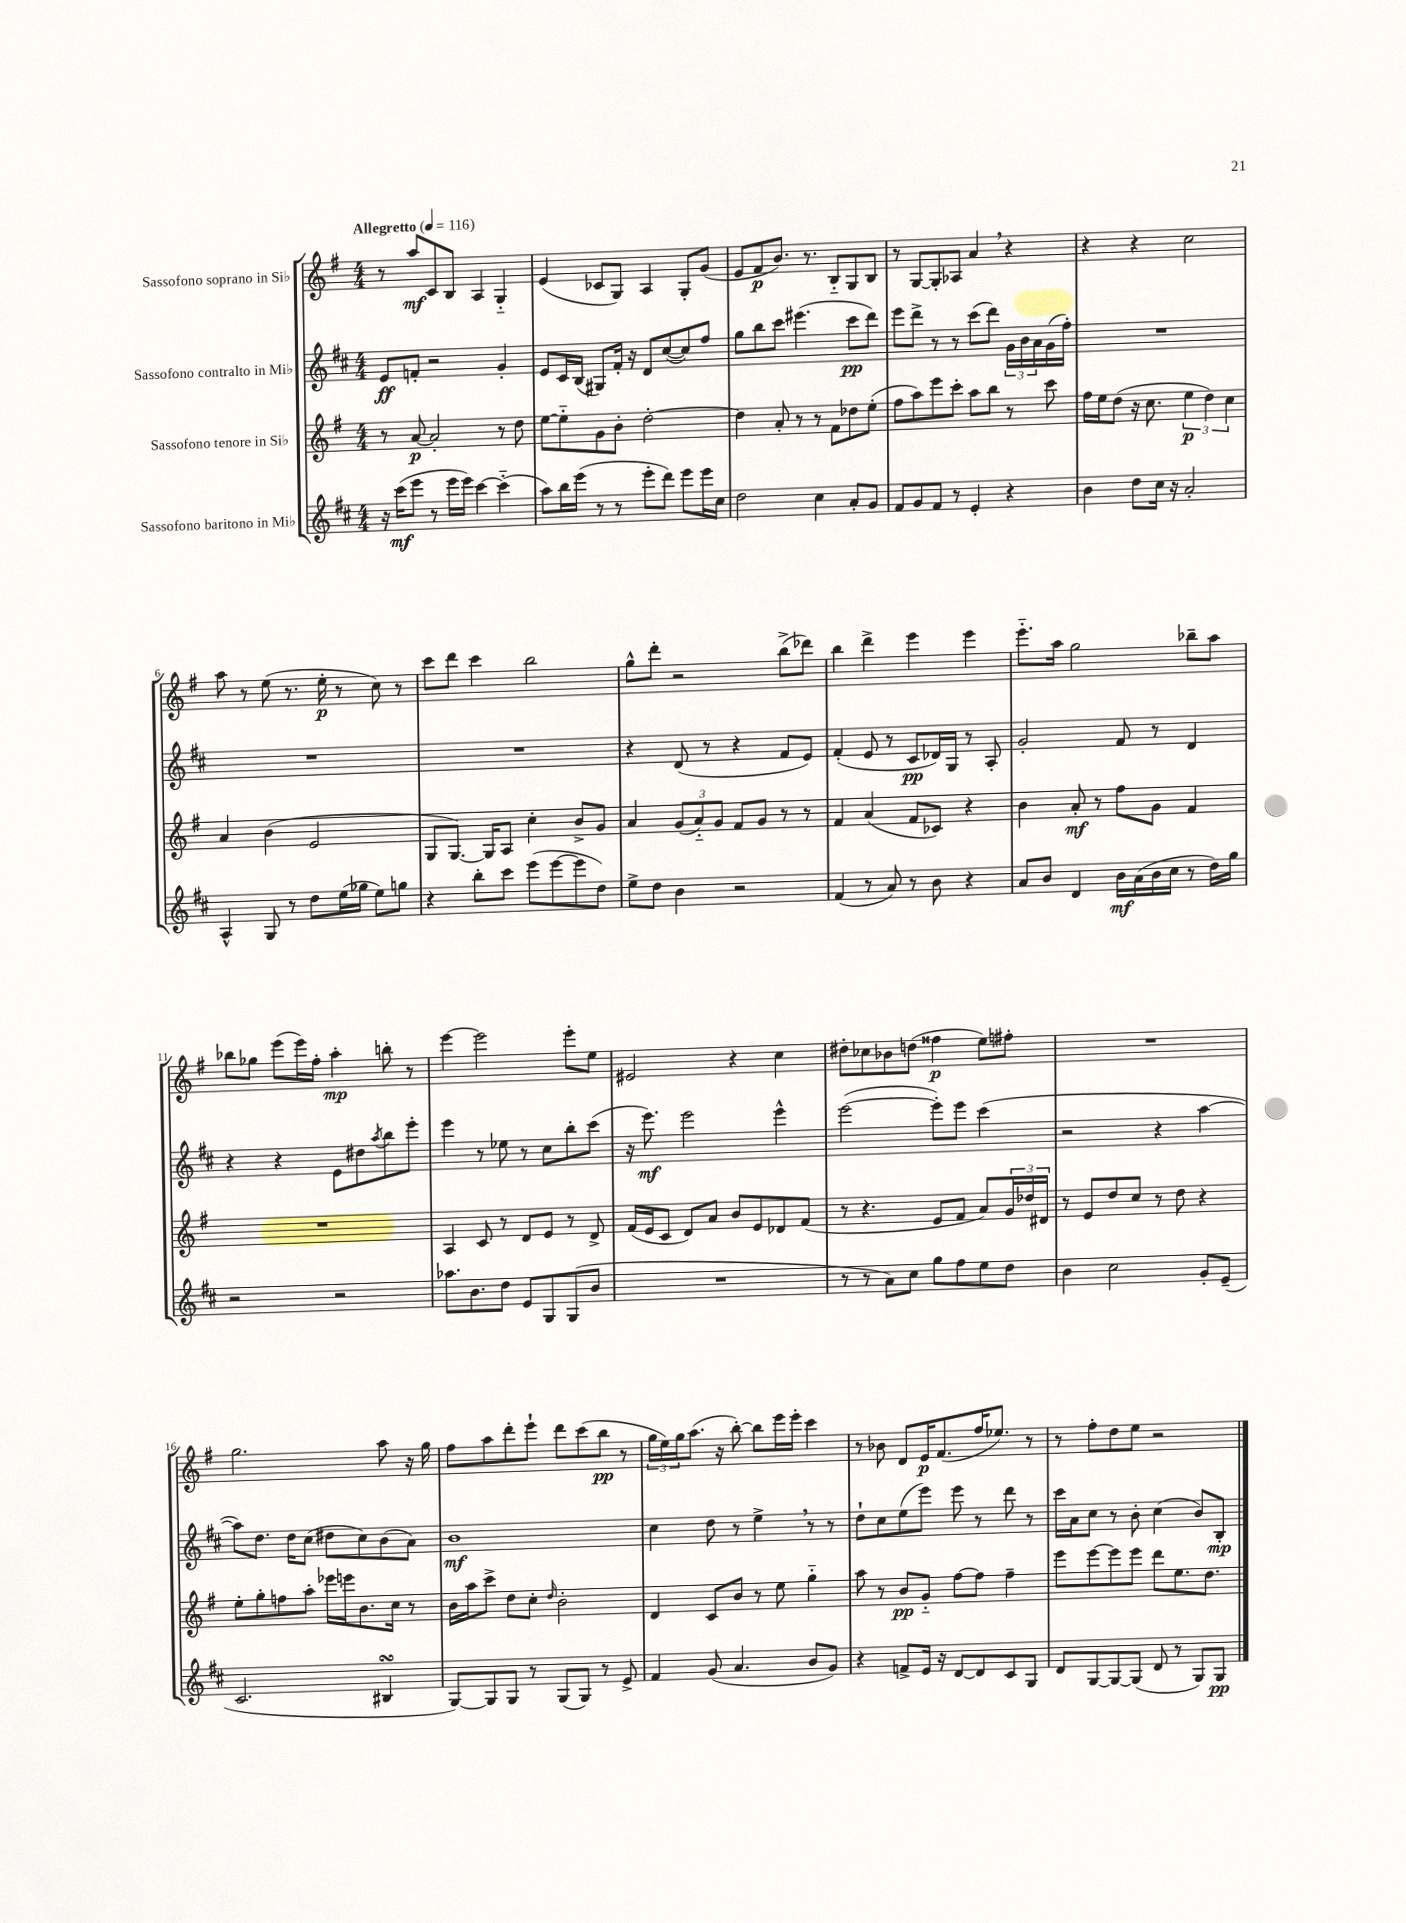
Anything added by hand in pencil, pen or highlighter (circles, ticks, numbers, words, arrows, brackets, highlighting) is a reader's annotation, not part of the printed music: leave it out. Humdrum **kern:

**kern	**kern	**kern	**kern
*staff4	*staff3	*staff2	*staff1
*clefG2	*clefG2	*clefG2	*clefG2
*k[f#c#]	*k[f#]	*k[f#c#]	*k[f#]
*M4/4	*M4/4	*M4/4	*M4/4
*MM116	*MM116	*MM116	*MM116
16r	8r	8e/L	8r
(16ccc#\LK	.	.	.
8eee\J	[8a/	8f'/J	8aa/L
8r	2a'/]	2r	8c/
16eee\LL	.	.	8B/J
16eee\JJ)	.	.	.
[4ccc#\	.	.	4A/
(4ccc#'~\]	8r	4g'/	4G'~/
.	8dd\	.	.
=	=	=	=
8aa\L)	[8ee\L	8e/L	(4e/
16bb\L	8ee'~\]	16c#/L	.
(16eee\JJ	.	(16B/JJ	.
8r	8g\	8G#/L)	8c-/L
8r	8b'\J	16f#'/Jk	8G/J)
.	.	16r	.
8eee'\L	[2dd'\	8d/L	4A/
8ddd\J)	.	([8cc#/	.
8eee\L	.	8cc#/])	8G'/L
16eee\L	.	8ff#/J	(8g/J
16cc#\JJ	.	.	.
=	=	=	=
2dd\	4dd\]	8gg\L	8e/L
.	.	8bb\	8f#/
.	8a'/	8ccc#\J	8.b/J)
.	8r	(4.eee#\	.
.	.	.	8.r
4cc#\	8r	.	.
.	8f#\L	.	8B'~/L
8a'/L	8dd-\	8ccc#\L	8G/
8g/J	(8ee'\J	8ddd\J)	8B/J
=	=	=	=
8f#/L	8ff#\L	8eee\L	8r
8g/	8aa\)	8ddd^\J	[8G/L
8f#/J	8eee\	8r	8G'/]
8r	8ccc'\J	8r	8A-/J
4e'/	8aa\L	(8ccc#\L	4a/
.	8bb\J	8ddd\J)	.
4r	8r	24g\LL	4r
.	.	24b\	.
.	.	24a\	.
.	8ccc\	(16g\	.
.	.	16ff#'\JJ)	.
=	=	=	=
4b\	16ff#\LL	1r	4r
.	16ee\J	.	.
.	(8dd\J	.	.
8dd\L	16r	.	4r
.	8.cc\	.	.
16cc#\Jk	.	.	.
16r	.	.	.
2a'/	6ee\	.	2cc\
.	6dd\)	.	.
.	6cc\	.	.
=	=	=	=
4A^^/	4a/	1r	8aa\
.	.	.	8r
8G/	(4b\	.	(8ee\
8r	.	.	8.r
8dd\L	2e/	.	.
.	.	.	16ee'\
(16ee\L	.	.	8r
16gg-\JJ	.	.	.
8ee\L)	.	.	8cc\)
8gg\J	.	.	8r
=	=	=	=
4r	8G/L	1r	8ccc\L
.	[8.G/J)	.	8ddd\J
8bb'\L	.	.	4ccc\
.	16G/]LK	.	.
8ccc#\J	8A/J	.	.
(8eee\L	4cc'\	.	2bb\
[8eee\	.	.	.
8eee\]	8b^/L	.	.
8dd\J)	8g/J	.	.
=	=	=	=
8ee^\L	4a/	4r	8gg^^\L
8dd\J	.	.	8ddd'\J
4b\	(12g/L	(8d/	2r
.	12a'~/)	.	.
.	.	8r	.
.	12g/J	.	.
2r	8f#/L	4r	.
.	8g/J	.	.
.	8r	8f#/L	(8bb^\L
.	8r	8e/J)	8ddd-\J)
=	=	=	=
(4f#/	4f#/	(4f#'/	4bb\
8r	(4a/	8e/	4ddd^\
8a/)	.	8r	.
8r	8f#/L	8c#/L	4eee\
8b\	8c-/J)	16d-/L)	.
.	.	16G/JJ	.
4r	4r	8r	4eee\
.	.	8A'/	.
=	=	=	=
8a/L	4b\	2g'/	8.eee'~\L
8b/J	.	.	.
.	.	.	16aa\Jk
4d/	8a'/	.	2gg\
.	8r	.	.
16b\LL	8ff#\L	8f#/	.
(16a\	.	.	.
16b\	8g\J	8r	.
16cc#\JJ	.	.	.
8r	4f#/	4d/	8bb-~\L
16dd\LL)	.	.	8aa\J
16gg\JJ	.	.	.
=	=	=	=
2r	1r	4r	8bb-\L
.	.	.	8gg-\J
.	.	4r	(8eee\L
.	.	.	16eee\L)
.	.	.	16ff#'\JJ
2r	.	8e\L	4aa'\
.	.	8dd#\	.
.	.	8qaa/	.
.	.	8bb\	8bb'\
.	.	8eee'\J	8r
=	=	=	=
8.aa-\L	4A/	4eee\	[4eee\
8.b\	.	.	.
.	8c/	8r	2eee\]
8dd\J	8r	8ee-\	.
8e/L	8d/L	8r	.
8G/	8e/J	8cc#\L	.
(8G/	8r	8bb'\	8eee'\L
8b/J	8d^/	(8ccc#\J	8ee\J
=	=	=	=
1r	(16f#/LL	16r	2e#/
.	16e/J	8.eee\)	.
.	8c/J	.	.
.	8d/L)	2eee\	.
.	8a/J	.	.
.	8b/L	.	4r
.	8e/	.	.
.	8d-/	4eee^^\	4cc\
.	(8f#/J	.	.
=	=	=	=
8r	8r	([2eee\	8dd#'\L
8r	4.r	.	8cc-\
8a\L)	.	.	8b-\
8cc#\J	.	.	(8dd\J
8gg\L	8e/L	8eee'\]L)	4ff##\
8ff#\	8f#/J	8eee\J	.
8ee\	8a/L)	(4ccc#\	8ee\L)
8dd\J	24g/L	.	8ff#'\J
.	24dd-/	.	.
.	24d#/JJ	.	.
=	=	=	=
4b\	8r	2r	1r
.	8e/L	.	.
2cc#\	8dd/	.	.
.	8cc/J	.	.
.	8r	4r	.
.	8dd\	.	.
8g'/L	4r	[4aa\	.
(8e~/J	.	.	.
=	=	=	=
2.c#/	8ee'\L	8aa\]L)	2.gg\
.	8gg'\	8.dd\J	.
.	8ff\	.	.
.	.	16dd\LK	.
.	8aa'\J	(8cc#\J	.
.	16eee-\LL	8dd#\L	.
.	16eee\J	.	.
.	8.b\	8cc#\)	.
4B#/	.	(8b\	8aa\
.	16cc\Jk	.	.
.	8r	8a\J)	16r
.	.	.	16gg\
=	=	=	=
[8G/L)	16b\LL	1b	8ff#\L
.	16aa\J	.	.
8G/]	8ccc^\J	.	8aa\
8G/J	8dd\L	.	8ddd'\
8r	8cc'\J	.	8eee`\J
.	16qqdd/	.	.
(8G/L	2b'\	.	8ddd\L
8G/J)	.	.	(8ccc\
8r	.	.	8bb\J
8e^/	.	.	8r
=	=	=	=
4f#/	4d/	4cc#\	24gg\LL
.	.	.	24ee\)
.	.	.	24gg\J
.	.	.	(8.aa\J
(8g/	8c/L	8dd\	.
.	.	.	16r
4.a/	8b/J	8r	[8bb'\)
.	8r	4ee^\	8bb\]L
.	8ee\	.	16eee\L
.	.	.	16eee'\JJ
8b/L	4gg'~\	8r	4ccc\
8g/J)	.	8r	.
=	=	=	=
4r	8aa\	8dd`\L	8r
.	8r	8cc#\	8b-\
8f^/L	8b/L	(8ee\	8d/L
16e/Jk	8g'~/J	8eee\J)	16e/K
16r	.	.	(8.f#/
[8d/L	[8ff#\L	8eee\	.
8d/]	8ff#\]J	8r	16ff#/K
.	.	.	8.ee-/J)
8c#/	4ff#~\	8ddd\	.
8G/J	.	8r	8r
=	=	=	=
8d/L	8eee\L	16ccc#\LL	8r
.	.	16a\J	.
[8G/	[8eee\	8cc#\J	8ff#'\L
8G/_	8eee\]	8r	8dd\
(8G/]J	8eee\J	8b'\	8ee\J
8d/	8ddd\L	(4cc#\	2r
8r	8.ee\	.	.
8G/L)	.	8b/L)	.
.	8.dd\J	.	.
8G/J	.	8B'/J	.
==	==	==	==
*-	*-	*-	*-
